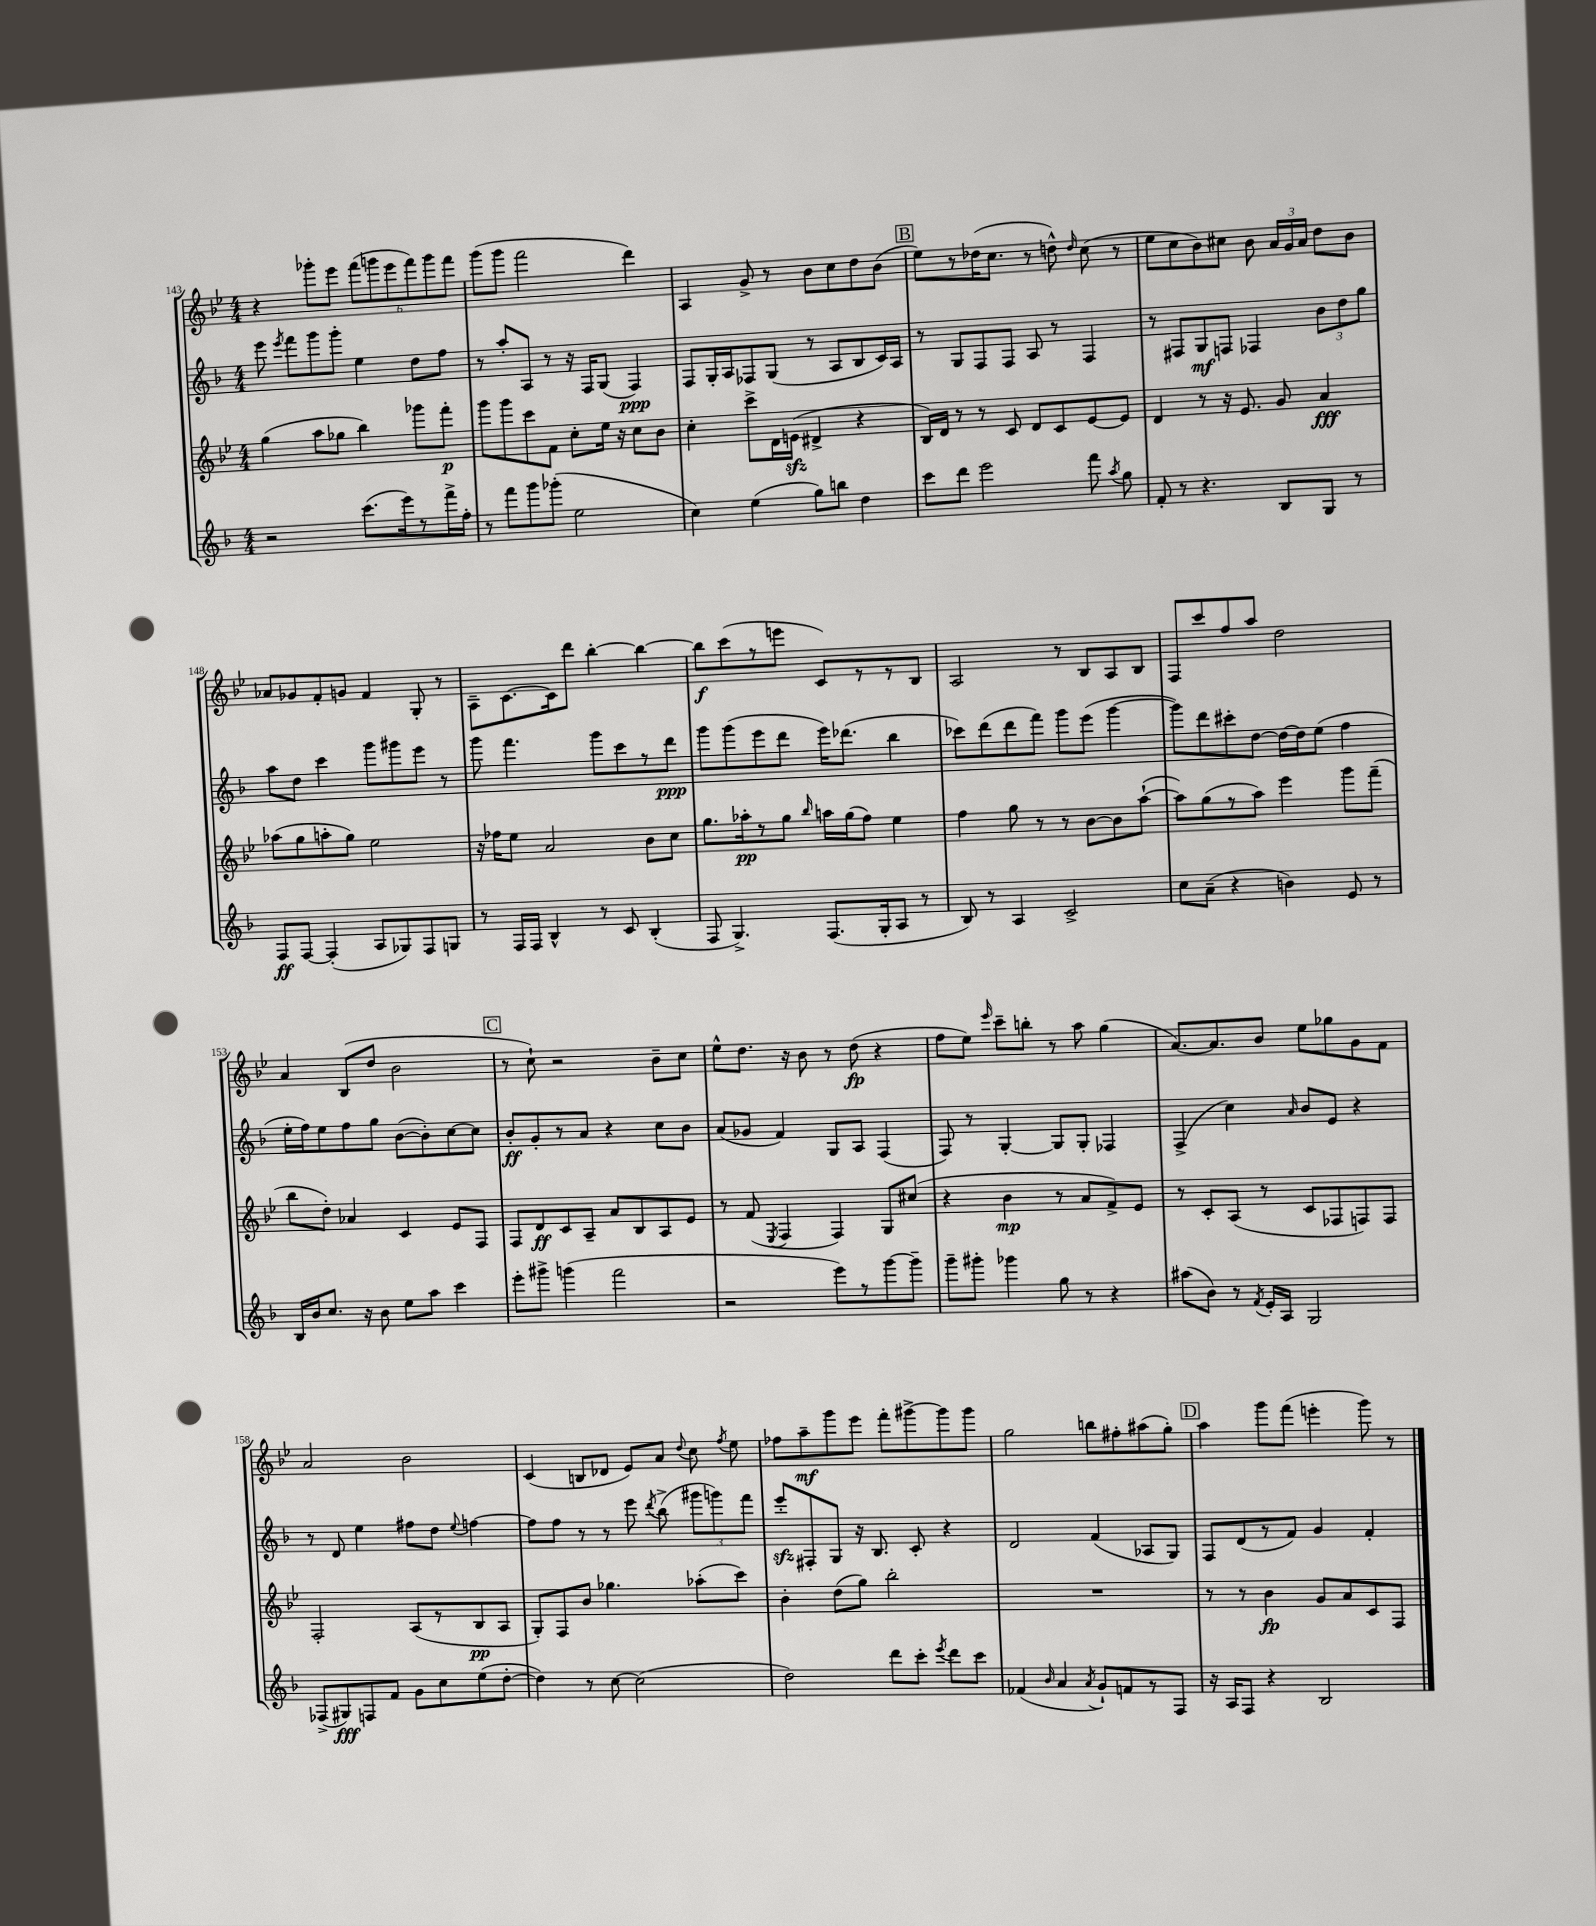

**kern	**kern	**kern	**kern
*staff4	*staff3	*staff2	*staff1
*clefG2	*clefG2	*clefG2	*clefG2
*k[b-]	*k[b-e-]	*k[b-]	*k[b-e-]
*M4/4	*M4/4	*M4/4	*M4/4
2r	(4gg\	8eee\	4r
.	.	8qeee/	.
.	.	8fff\L	.
.	8aa\L	8ggg\	8ggg-'\L
.	8gg-\J	8ggg'\J	8eee-\J
(8.ccc\L	4bb-\)	4ee\	(12fff\L
.	.	.	12ggg\
.	.	.	12eee-\
16eee\k)	.	.	.
8r	8ggg-\L	8dd\L	12fff\)
.	.	.	12ggg\
16fff^\L	8fff'\J	8ff\J	.
.	.	.	12fff\J
16ff'\JJ	.	.	.
=	=	=	=
8r	8ggg\L	8r	(8ggg\L
8fff\L	8ggg\	8aa'/L	8ggg\J
8ggg\	8ccc\	8A/J	2fff\
(8ggg-'\J	8f\J	8r	.
2ee\	8cc'\L	16r	.
.	.	16F/LK	.
.	16ee-\Jk	(8G/J	.
.	16r	.	.
.	8cc\L	4F/)	4ddd\)
.	8b-\J	.	.
=	=	=	=
4cc\)	4cc'\	8F/L	4A/
.	.	16G'/L	.
.	.	16A/J	.
(4ee\	8ccc^\L	8F-/	8g^/
.	16d\L	(8G/J	8r
.	(16e\JJ	.	.
8gg\L)	4d#^/	8r	8b-\L
8bb\J	.	8A/L	8cc\
4dd\	4r	8B-/	8dd\
.	.	16c/L)	(8b-\J
.	.	16A/JJ	.
=	=	=	=
8ccc\L	16B-/LL)	8r	8ee-\L)
.	16d/JJ	.	.
8ddd\J	8r	8G/L	8r
2eee\	8r	8F/	(16dd-\K
.	.	.	8.cc\J
.	8c/	8F/J	.
.	8d/L	8A/	8r
.	8c/	8r	8dd^^\)
.	.	.	16qqdd/
8fff\	[8e-/	4F/	(8cc\
8qaa/	.	.	.
8gg\	8e-/]J	.	8r
=	=	=	=
8f'/	4d/	8r	8ee-\L
8r	.	8F#/L	8cc\
4.r	8r	8G/	8b-\)
.	16r	8F/J	8cc#\J
.	8.e-/	.	.
.	.	4F-/	8b-\
8B-/L	8g/	.	24a/LL
.	.	.	24g/
.	.	.	24a/JJ
8G/J	4a/	12b-\L	8dd\L
.	.	12dd\	.
8r	.	.	8b-\J
.	.	12gg\J	.
=	=	=	=
8F/L	(8aa-\L	8aa\L	8a-/L
[8F/J	8gg\	8dd\J	8g-/
(4F'/]	8aa'\	4ccc\	8f'/
.	8gg\J)	.	8g/J
8A/L	2ee-\	8ggg\L	4f/
8G-/)	.	8ggg#\	.
8F/	.	8eee\J	8G'/
8G/J	.	8r	8r
=	=	=	=
8r	16r	8ggg\	8A~\L
.	16ff-\LK	.	.
16F/LL	8ee-\J	4.fff\	[8.c\
16F/JJ	.	.	.
4B-^^/	2a/	.	.
.	.	.	16c\]k
.	.	.	8ddd\J
8r	.	8ggg\L	[4bb-'\
8c/	.	8ccc\	.
(4B-'/	8b-\L	8r	4bb-\_
.	8cc\J	8ddd\J	.
=	=	=	=
8F/	8.gg\L	8ggg\L	8bb-\]L
4.G^/)	.	(8ggg\	(8ccc\
.	16aa-'\k	.	.
.	8r	8eee\	8r
.	8gg\J	8ddd\J	8eee\J
.	16qqbb-/	.	.
(8.F/L	16aa\LL	16eee\LK)	8c/L)
.	(16gg\J	(8.ddd-\J	.
.	8ff\J)	.	8r
16G'/k	.	.	.
8A/J	4ee-\	4bb-\	8r
8r	.	.	8B-/J
=	=	=	=
8B-/)	4ff\	8ccc-\L)	2A/
8r	.	(8ddd\	.
4A/	8gg\	8ddd\	.
.	8r	8fff\J)	.
2c^/	8r	8ggg\L	8r
.	[8b-\L	(8eee\J	8B-/L
.	8b-\]	[4ggg\	8A/
.	([8aa`\J	.	8B-/J
=	=	=	=
8cc\L	8aa\]L)	8ggg\]L)	8F/L
(8a~\J	(8gg\	8ddd\	8ccc/
4r	8r	8ccc#'\	8ff/
.	8aa\J)	[8dd\J	8aa/J
4b\)	4eee-\	16dd\_LL	2dd\
.	.	16dd\]J	.
.	.	(8ee\J	.
8e/	8ggg\L	4ff\	.
8r	(8fff~\J	.	.
=	=	=	=
16B-/LL	8bb-\L	16ee'\LL	4a/
16b-/J	.	16ff\J)	.
8.cc/J	8dd'\J)	8ee\	.
.	4a-/	8ff\	(8B-/L
16r	.	.	.
8b-\	.	8gg\J	8dd/J
8ee\L	4c/	([8b-\L	2b-\
8aa\J	.	8b-'\])	.
4ccc\	8e-/L	[8cc\	.
.	8F/J	8cc\]J	.
=	=	=	=
8eee'\L	8F/L	8b-'/L	8r
8ggg#^\J	8d/	8g'/	8cc`\)
(4ggg\	8c/	8r	2r
.	8A~/J	8a/J	.
2fff\	8a/L	4r	.
.	8B-/	.	.
.	8A/	8cc\L	8b-~\L
.	8e-/J	8b-\J	8cc\J
=	=	=	=
2r	8r	(8a/L	8ee-^^\L
.	(8f/	8g-/J	8.dd\J
.	8qE-/	.	.
.	4F/	4f/)	.
.	.	.	16r
.	.	.	8b-\
8eee\L)	4F/)	8G/L	8r
8r	.	8A/J	(8dd\
[8ggg\	8G/L	(4F/	4r
8ggg~\]J	(8cc#/J	.	.
=	=	=	=
8ggg~\L	4r	8F/)	8ff\L
8ggg#'\J	.	8r	8ee-\J)
.	.	.	16qqeee-/
4ggg-\	4b-\	[4G'/	8ccc~\L
.	.	.	8bb'\J
8gg\	8r	8G/]L	8r
8r	8a/L	8G'/J	8aa\
4r	8f^/)	4F-/	(4gg\
.	8e-/J	.	.
=	=	=	=
(8aa#\L	8r	(4F^/	[8.a/L)
8b-\J)	8c'/L	.	.
.	.	.	8.a/]
8r	(8A/J	4cc\)	.
8qf/	.	.	.
16e'/LL	8r	.	8b-/J
16A/JJ	.	.	.
.	.	16qqa/	.
2G/	8c/L	8b-/L	8ee-\L
.	8F-/	8e/J	8gg-\
.	8F/)	4r	8g\
.	8F/J	.	8f\J
=	=	=	=
(8F-^/L	2F'/	8r	2a/
8G#/)	.	8d/	.
8F/	.	4ee\	.
8f/J	.	.	.
8g\L	(8A/L	8ff#\L	2b-\
8cc\	8r	8dd\J	.
.	.	8qqee/	.
(8ee\	8B-/	[4ff\	.
[8dd'\J	8A/J	.	.
=	=	=	=
4dd\])	8G'/L)	8ff\]L	(4c/
.	8F/	8ff\J	.
8r	8b-/J	8r	8B/L
[8cc\	4.gg-\	8r	8d-/J
(2cc\]	.	8eee\	8e-/L)
.	.	8qddd/	.
.	.	(8bb-^\	8a/J
.	.	.	8qqdd/
.	(8aa-'\L	12ggg#\L	8cc\
.	.	12ggg\)	.
.	.	.	8qff/
.	8ccc\J)	.	8ee-\
.	.	12fff\J	.
=	=	=	=
2dd\)	4b-'\	8eee'/L	8ff-\L
.	.	8F#'/	8aa~\
.	(8dd\L	8G/J	8ggg\
.	8gg\J)	16r	8eee-\J
.	.	8.B-/	.
8ddd\L	2bb-'\	.	8fff'\L
8ccc'\J	.	8c'/	[8ggg#^\
8qeee/	.	.	.
8ddd\L	.	4r	8ggg#\]
8ccc\J	.	.	8ggg#\J
=	=	=	=
(4f-/	1r	2d/	2gg\
16qqb-/	.	.	.
4a/	.	.	.
8qa/	.	.	.
8g`/L)	.	(4f/	8bb\L
8f/	.	.	8ff#'\
8r	.	8A-/L	(8aa#\
8F/J	.	8G/J)	8gg'\J)
=	=	=	=
16r	8r	8F/L	4aa\
16A/LK	.	.	.
8F/J	8r	(8d/	.
4r	4b-\	8r	8ggg\L
.	.	8f/J)	(8fff\J
2B-/	8g/L	4g/	4eee'\
.	8a/	.	.
.	8c/	4f'/	8ggg\)
.	8F/J	.	8r
==	==	==	==
*-	*-	*-	*-
